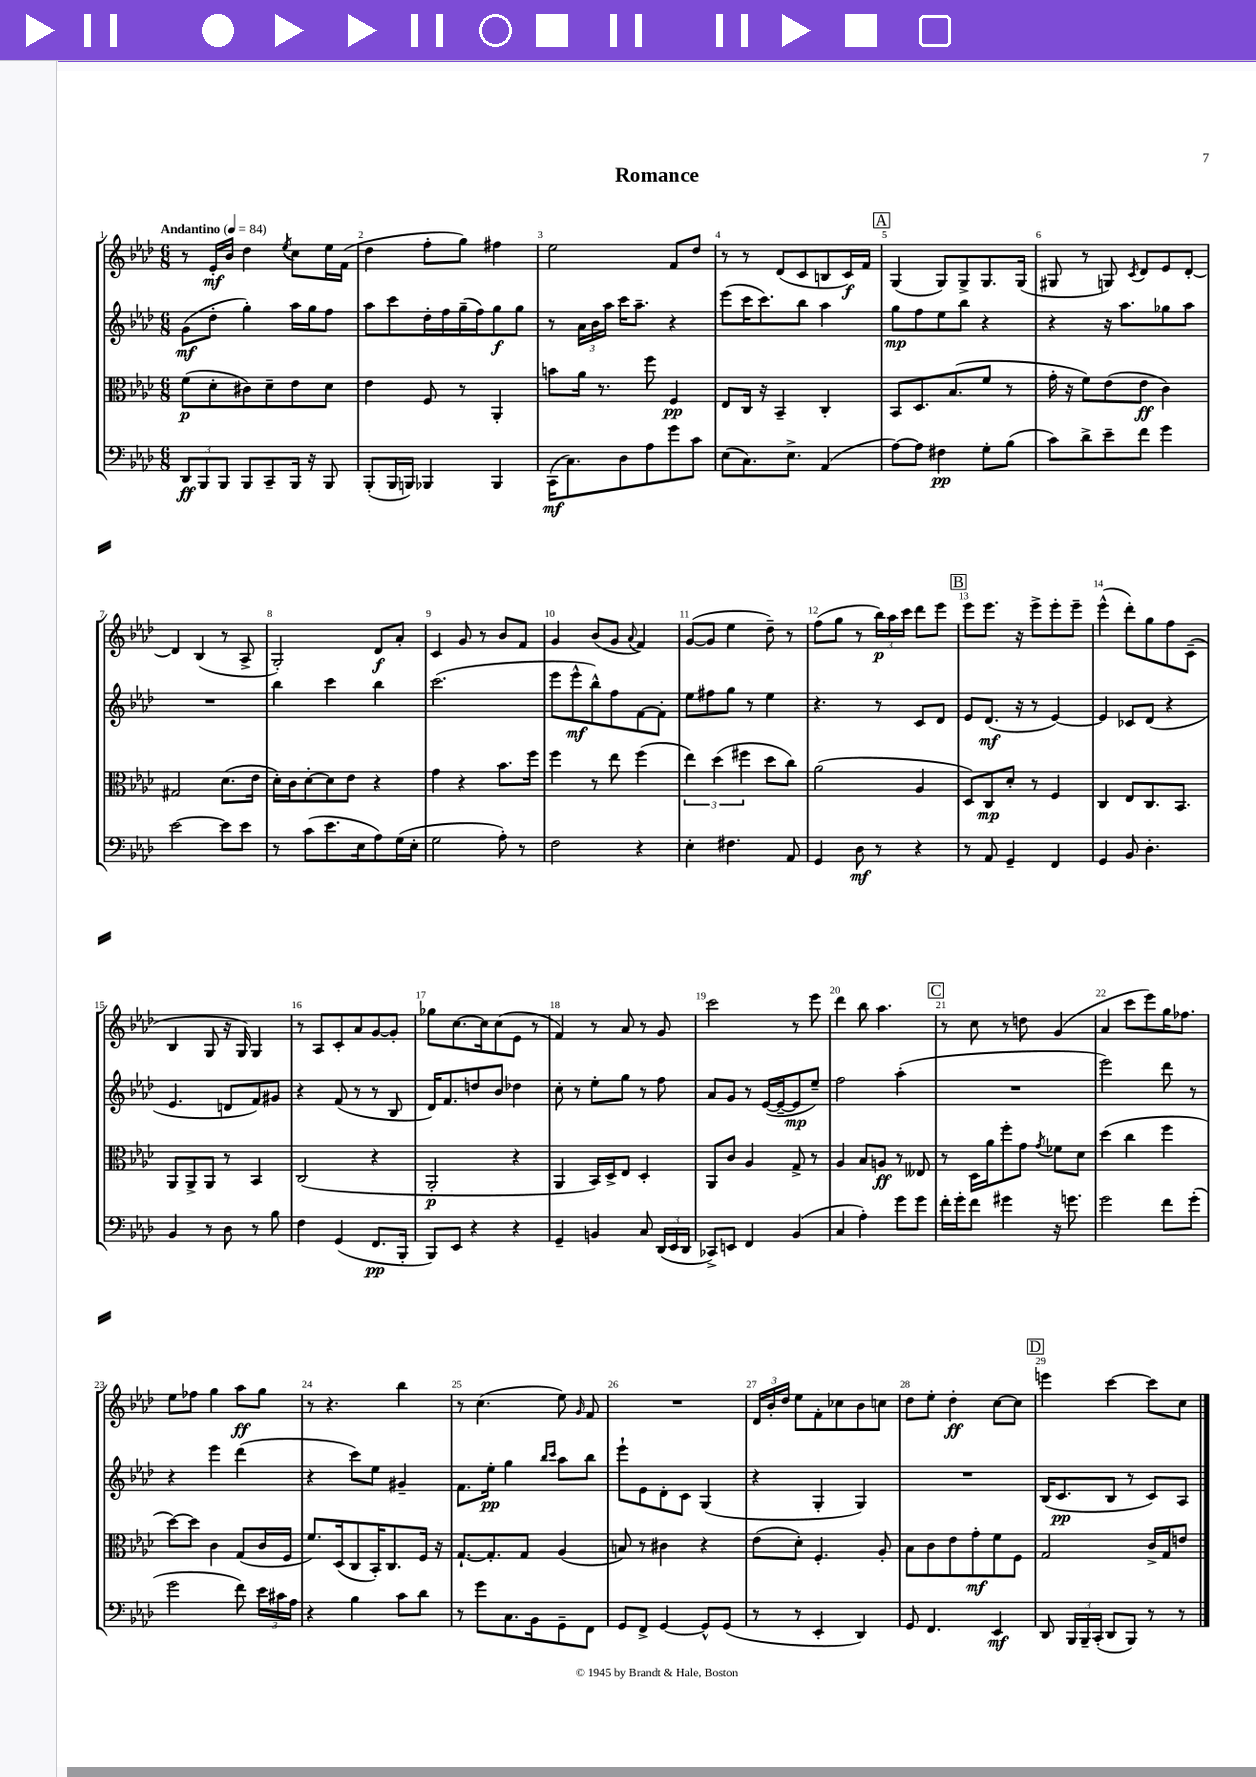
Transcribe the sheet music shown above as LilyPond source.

\header { title = "Romance" }
<<
\new StaffGroup <<
\new Staff = "s0" {
    \clef treble \key aes \major \numericTimeSignature \time 6/8 \tempo "Andantino" 4 = 84
    \autoBeamOff r8 ees'16[-.\mf bes'16] des''4 \acciaccatura { ees''8 } c''8[ ees''16 f'16]( |
    des''4 f''8[-. g''8]) fis''4 |
    ees''2 f'8[ des''8] |
    r8 r8 des'8[( c'8 b8 c'16\f) f'16] |
    \mark \markup { \box "A" } g4( g8[) g8-> g8. g16]( |
    gis8 r8 g8) \acciaccatura { c'8 } des'8[ ees'8 des'8]~-. |
    des'4 bes4( r8 aes8-> |
    g2-.) des'8[\f aes'8]-. |
    c'4 g'8 r8 bes'8[ f'8] |
    g'4 bes'8[( g'8] \appoggiatura { aes'8 } f'4) |
    g'8[~( g'8] ees''4 des''8--) r8 |
    f''8[( g''8] r8 \tuplet 3/2 { bes''16[\p) aes''16 c'''16] } des'''8[ ees'''8] |
    \mark \markup { \box "B" } ees'''8[ ees'''8.] r16 ees'''8[-> ees'''8-. ees'''8]-- |
    ees'''4-^( des'''8[-.) g''8 f''8 c'8]--( |
    bes4 g8 r16 g16) g4 |
    r8 aes8[ c'8-. aes'8 g'8~ g'8]-. |
    ges''8[ c''8.~ c''16 c''8( ees'8] r8 |
    f'4) r8 aes'8 r8 g'8 |
    c'''2 r8 ees'''8 |
    des'''4 bes''8 aes''4. |
    \mark \markup { \box "C" } r8 c''8 r8 d''8 g'4( |
    aes'4 c'''8[ ees'''8) g''16 fes''8.] |
    ees''8[ fes''8] g''4 aes''8[\ff g''8] |
    r8 r4. bes''4 |
    r8 c''4.( ees''8) \grace { g'16 } f'8 |
    R2. |
    \tuplet 3/2 { des'16[ bes'16-. des''16] } ees''8[ f'8-. ces''8 bes'8 c''8] |
    des''8[ ees''8]-. des''4-.\ff c''8[~ c''8] |
    \mark \markup { \box "D" } e'''4 c'''4~ c'''8[ c''8] \bar "|." |
}
\new Staff = "s1" {
    \clef treble \key aes \major \numericTimeSignature \time 6/8
    \autoBeamOff g'8[\mf( des''8]-. g''4-.) aes''16[ g''16 f''8] |
    aes''8[ c'''8 des''16-. f''16 g''16--( f''16) g''8\f g''8] |
    r8 \tuplet 3/2 { aes'16[ bes'16 aes''16] } c'''16[ aes''8.]-- r4 |
    ees'''8[( c'''16 c'''8.) bes''8] aes''4 |
    \mark \markup { \box "A" } g''8[\mp f''8 ees''8 bes''8] r4 |
    r4 r16 aes''8.[ ges''8 aes''8] |
    R2. |
    bes''4 c'''4 bes''4 |
    c'''2.( |
    ees'''8[ ees'''8-^\mf bes''8-^) f''8 f'8~ f'8]-. |
    ees''8[ fis''8 g''8] r8 ees''4 |
    r4. r8 c'8[ des'8] |
    \mark \markup { \box "B" } ees'8[ des'8.]\mf( r16 r8 ees'4~) |
    ees'4 ces'8[ des'8]( r4 |
    ees'4. d'8[ f'8) gis'8] |
    r4 f'8( r8 r8 bes8 |
    des'16[) f'8. d''8 bes'8] des''4 |
    c''8-. r8 ees''8[-. g''8] r8 f''8 |
    aes'8[ g'8] r8 ees'16[~( ees'16~-- ees'8\mp ees''8]--) |
    f''2 aes''4-.( |
    \mark \markup { \box "C" } R2. |
    ees'''2) des'''8 r8 |
    r4 ees'''4 des'''4( |
    r4 c'''8[) ees''8] gis'4-- |
    f'8.[ ees''16]-.\pp g''4 \grace { bes''16[ c'''16] } aes''8[ bes''8] |
    ees'''8[-! ees'8 des'8-. c'8] g4( |
    r4 g4-. g4) |
    R2. |
    \mark \markup { \box "D" } bes16[( c'8.\pp bes8] r8 c'8[) aes8] \bar "|." |
}
\new Staff = "s2" {
    \clef alto \key aes \major \numericTimeSignature \time 6/8
    \autoBeamOff f'8[\p( des'8-. cis'8) des'8-- ees'8 des'8] |
    ees'4 f8 r8 aes,4-. |
    b'8[ aes'16] r8. f''8 f4\pp |
    ees8[ c16] r16 bes,4-- c4-. |
    \mark \markup { \box "A" } bes,8[ des8. bes8.( f'8] r8 |
    g'16-. r16 f'8[) ees'8( ees'8]\ff c'4) |
    gis2 des'8.[( ees'16] |
    des'16[-.) c'16 des'8~-. des'8 ees'8] r4 |
    g'4 r4 bes'8.[ f''16] |
    f''4 r8 ees''8 f''4( |
    \tuplet 3/2 { ees''4) des''4( fis''4 } des''8[ c''8]) |
    aes'2( aes4 |
    \mark \markup { \box "B" } des8[) c8\mp des'8]-. r8 f4 |
    c4 ees8[ c8. bes,8.] |
    aes,8[ aes,8-> aes,8] r8 bes,4 |
    c2( r4 |
    aes,2-.\p r4 |
    aes,4 bes,16[) des16-> ees8] des4-. |
    aes,8[ c'8] aes4 g8-> r8 |
    aes4 bes8[ a8]\ff r8 eeses8 |
    \mark \markup { \box "C" } r8 des16[ aes'16 f''8-. g'8] \acciaccatura { g'8 } fes'8[ des'8] |
    des''4( c''4 f''4 |
    des''8[~) des''8] c'4 g8[( c'16 f16] |
    f'8.[) des16( c8 bes,16-.) c8. f16] r16 |
    g8.[~-! g8.-. g8] aes4( |
    b8) r8 cis'4 r4 |
    ees'8[( des'8]-.) f4.-. aes8-. |
    bes8[ c'8 ees'8 g'8-.\mf f'8 f8] |
    \mark \markup { \box "D" } g2 c'16[-> g16 e'8] \bar "|." |
}
\new Staff = "s3" {
    \clef bass \key aes \major \numericTimeSignature \time 6/8
    \autoBeamOff \tuplet 3/2 { des,8[\ff bes,,8 bes,,8] } bes,,8[ c,8-- bes,,16] r16 bes,,8 |
    bes,,8[-.( bes,,16 b,,16]) bes,,4 bes,,4 |
    c,16[\mf( c8.) des8 aes8 g'8 c'8] |
    ees8[( c8.) ees8.]-> aes,4( |
    \mark \markup { \box "A" } aes8[~) aes8] fis4\pp g8[-. bes8]( |
    c'8[) des'8-> ees'8-- f'8] g'4 |
    ees'2~ ees'8[ ees'8] |
    r8 c'8[( ees'8. ees16 aes8) g16( ees16]-. |
    g2 aes8-.) r8 |
    f2 r4 |
    ees4-. fis4. aes,8 |
    g,4 des8\mf r8 r4 |
    \mark \markup { \box "B" } r8 aes,8 g,4-- f,4 |
    g,4 bes,8 des4.-. |
    bes,4 r8 des8 r8 bes8 |
    f4 g,4( f,8.[\pp bes,,16]-. |
    bes,,8[) ees,8] r4 r4 |
    g,4-- b,4 c8 \tuplet 3/2 { des,16[( ees,16 des,16] } |
    ces,8[->) e,8] f,4 bes,4( |
    c4 aes4-.) g'8[ g'8] |
    \mark \markup { \box "C" } f'16[-. g'16-. f'8] gis'4 r16 g'8. |
    g'2 f'8[ g'8]-.( |
    g'2 f'8) \tuplet 3/2 { ees'16[ cis'16 aes16] } |
    r4 bes4 c'8[ des'8] |
    r8 g'8[ c8. bes,16 g,8-- f,8] |
    g,8[ f,8]-> g,4~ g,8[-^ g,8]( |
    r8 r8 ees,4-. des,4) |
    g,8 f,4. ees,4\mf |
    \mark \markup { \box "D" } des,8 \tuplet 3/2 { bes,,16[ bes,,16-- c,16]-.( } des,8[ bes,,8]) r8 r8 \bar "|." |
}
>>
>>
\layout { \context { \Score \override BarNumber.break-visibility = ##(#f #t #t) barNumberVisibility = #all-bar-numbers-visible } }
